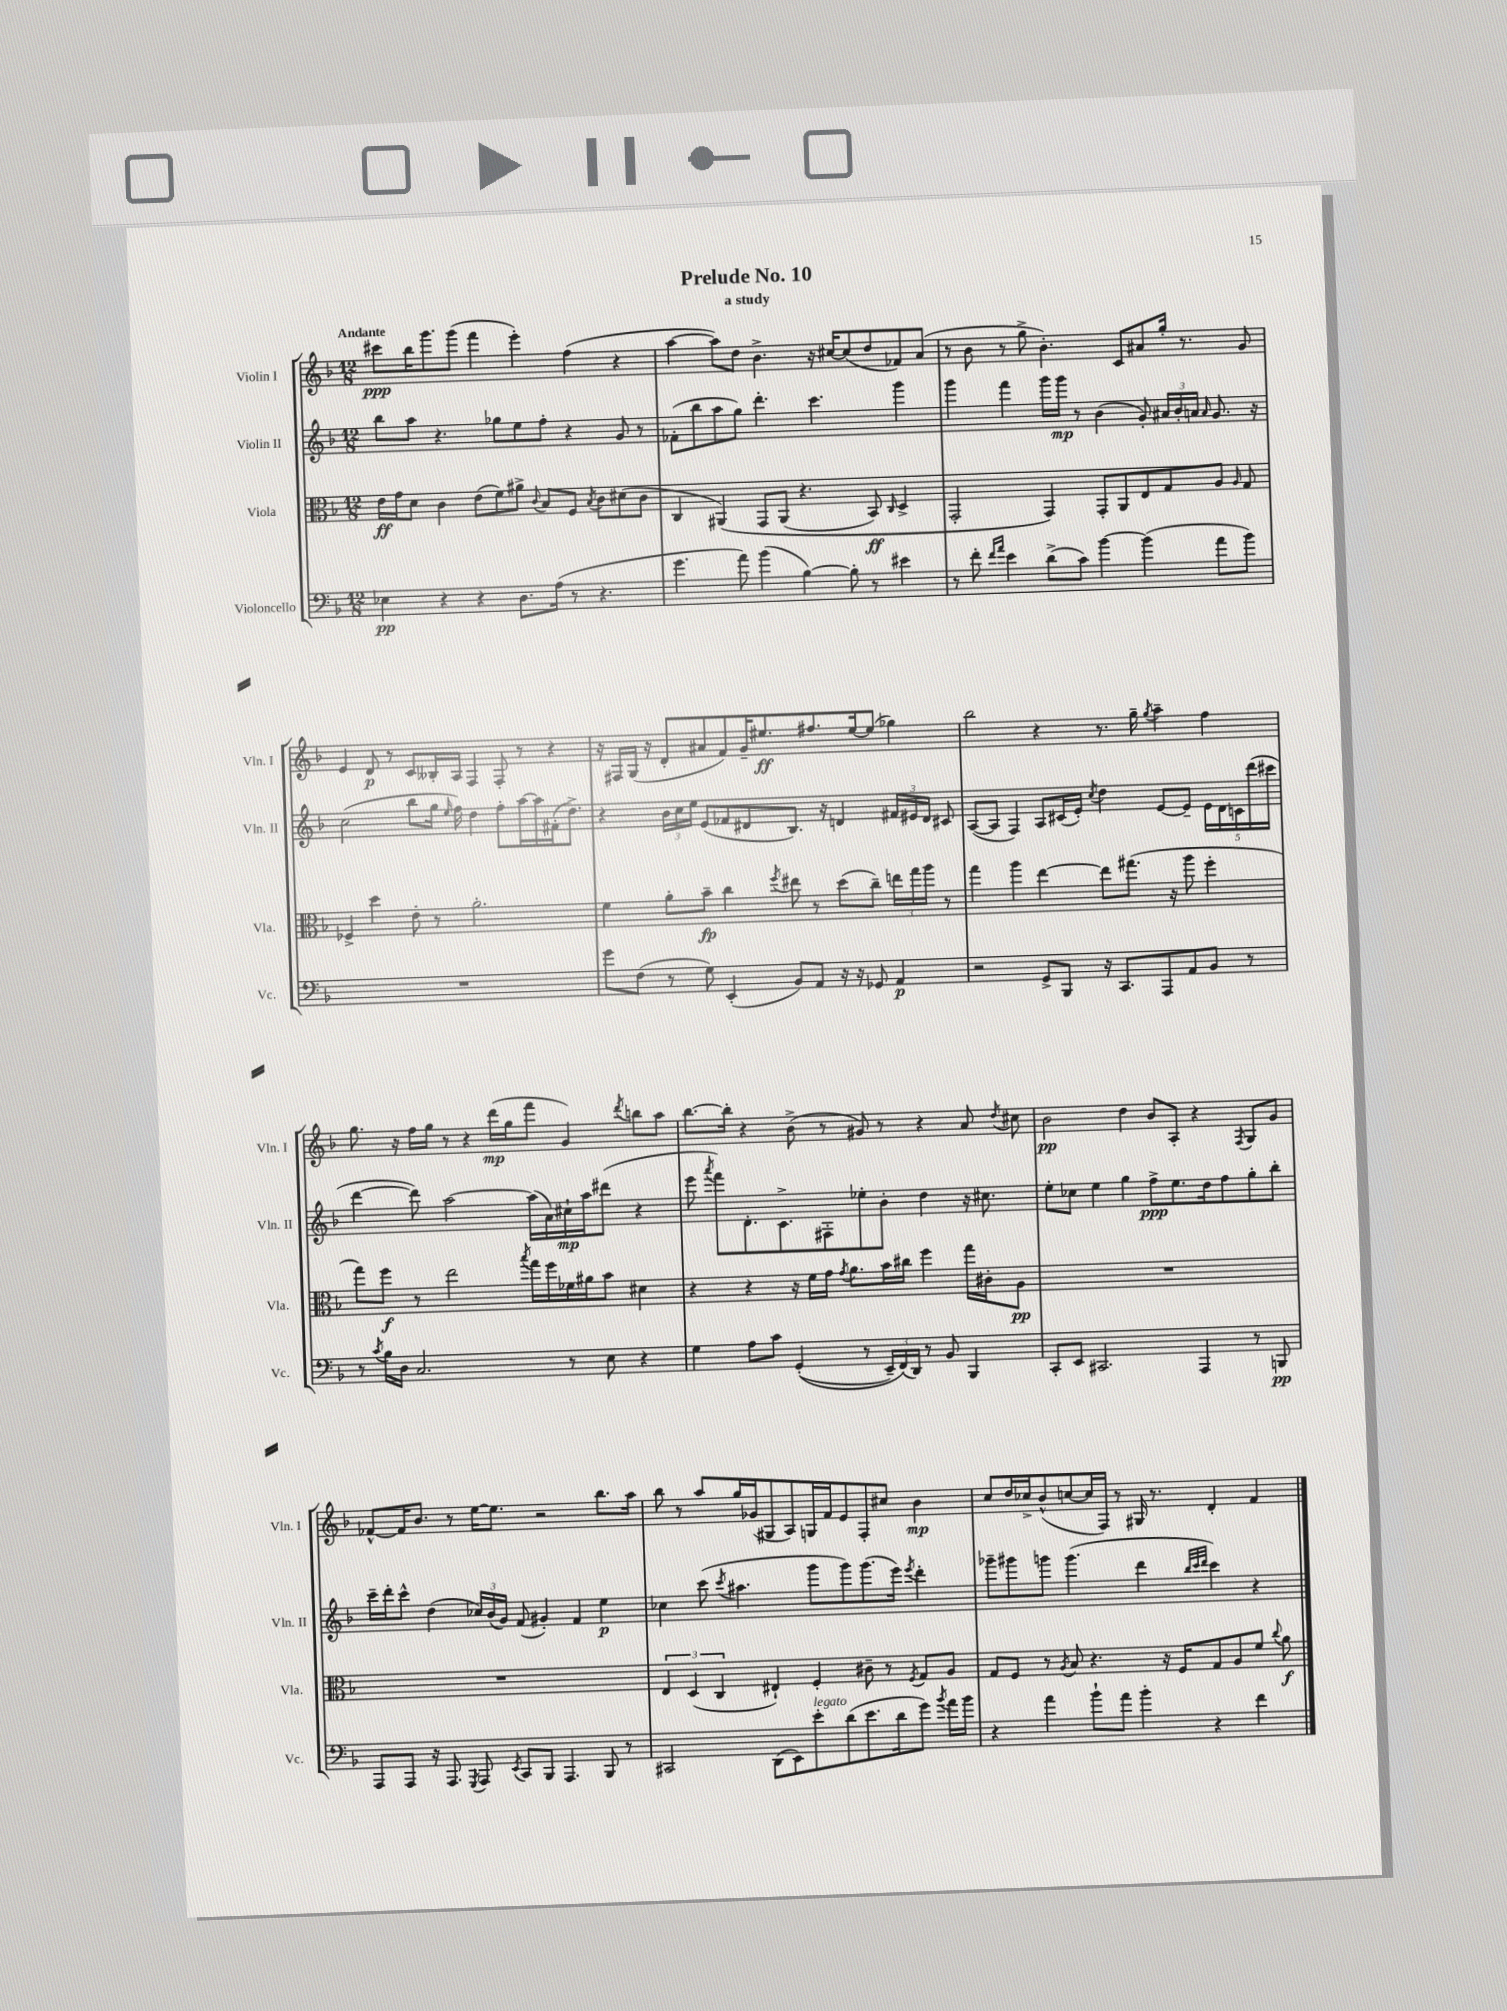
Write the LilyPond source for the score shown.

\header { title = "Prelude No. 10" subtitle = "a study" }
<<
\new StaffGroup <<
\new Staff = "s0" \with { instrumentName = "Violin I" shortInstrumentName = "Vln. I" } {
    \clef treble \key f \major \numericTimeSignature \time 12/8 \tempo "Andante"
    \autoBeamOff cis'''8[\ppp bes''16 g'''8. g'''8]( f'''4 e'''4-.) f''4( r4 |
    a''4~ a''8[) d''8] bes'4.-> r16 cis''16[~ cis''8( d''8 fes'8) a'8]( |
    r8 bes'8 r8 g''8-> bes'4.-.) c'8[ ais'8 g''16]-. r8. g'8 |
    e'4 d'8\p r8 c'8[ beses16-. a16] f4 f8-. r8 r4 |
    r16 fis16[ g16]( r16 d'8[-. ais'8 f'8) g'16-- eis''8.\ff fis''8. eis''16~ eis''8]( ges''4) |
    bes''2 r4 r8. g''16-- \acciaccatura { g''8 } a''4-- f''4 |
    g''8. r16 f''16[ g''16] r8 r4 d'''16[\mp( g''16 f'''8] g'4) \acciaccatura { d'''8 } b''8[ a''8] |
    bes''8.[~ bes''16]-. r4 bes'8->( r8 gis'8) r8 r4 a'8 \acciaccatura { d''8 } cis''8 |
    bes'2\pp d''4 bes'8[ a8]-. r4 \acciaccatura { f8 } g8[ g'8] |
    fes'8[~-^ fes'16 bes'8.] r8 e''16[~ e''8.] r2 bes''8.[ a''16] |
    bes''8 r8 a''8[ g''16 ges'16( gis8 a8) g16 f'16 e'8 f8-. cis''8] bes'4\mp |
    c''8[ d''16 ces''16-> bes'8-^( c''8~ c''16 f16]) r8 gis16 r8. d'4-. f'4 \bar "|." |
}
\new Staff = "s1" \with { instrumentName = "Violin II" shortInstrumentName = "Vln. II" } {
    \clef treble \key f \major \numericTimeSignature \time 12/8
    \autoBeamOff bes''8[ a''8] r4. ges''8[ e''8 f''8]-. r4 g'8 r8 |
    fes'8[-.( bes''8 a''8 g''8]) d'''4.-. c'''4. g'''4 |
    g'''4 f'''4 g'''16[ g'''16]\mp r8 bes'4( g'8-.) \tuplet 3/2 { ais'16[ bes'16-. a'16] } \grace { a'16 } g'8. r16 |
    c''2( bes''8[ g''16] \grace { e''16 } f''16) d''4 f''8[-. a''16~ a''16 fis'16-.( d''8.]->) |
    r4 \tuplet 3/2 { bes'16[ c''16 e''16] } e'8[( fes'8 dis'8 bes8.]) r16 d'4 \tuplet 3/2 { fis'16[ eis'16 d'16] } cis'8 |
    a8[~( a8] f4) a8[ cis'16( e'16]-.) \acciaccatura { c''8 } d''4 e'8[~ e'8]-- \tuplet 5/4 { e'16[ d'16 c'16 d'''16( cis'''16] } |
    d'''4~ d'''8) a''2~ a''16[( a'16) cis''16-!\mp a''16 dis'''8]( r4 |
    e'''8 \acciaccatura { a'''8 } f'''8[) d'8.-. c'8.-> fis8-. ees''8-. bes'8]-. d''4 r16 cis''8. |
    e''8[-. ces''8] e''4 g''4 f''8[->\ppp e''8. d''16 f''8 g''8-. bes''8]-. |
    c'''16[-- d'''16-. c'''8]-^ d''4( \tuplet 3/2 { ces''16[) bes'16( g'16]) } f'8( gis'4-.) f'4 e''4\p |
    ces''4 c'''8( \acciaccatura { c'''8 } ais''4. g'''8[ g'''8) g'''8.( e'''16]) \acciaccatura { e'''8 } d'''4-. |
    ges'''8[-- gis'''8 g'''8] g'''4.( d'''4 \grace { bes''32[ c'''32 d'''32] } c'''4) r4 \bar "|." |
}
\new Staff = "s2" \with { instrumentName = "Viola" shortInstrumentName = "Vla." } {
    \clef alto \key f \major \numericTimeSignature \time 12/8
    \autoBeamOff e'16[\ff g'16 d'8] c'4 e'8[( f'8) ais'8]-> \appoggiatura { c'8 } bes8[ f8] \acciaccatura { bes8 } c'8[ dis'8( c'8] |
    c4 ais,4)\( g,8[ ais,8]( r4. bes,8\ff) \grace { c16 } d4-> |
    g,2-. g,4\) g,8[-. a,8 e8 g8 a8] \grace { a16 } g8 |
    fes4-> d''4 e'8-. r8 a'2.-. |
    f'4 a'8[-. bes'8]--\fp c''4 \acciaccatura { f''8 } eis''8 r8 d''8[( c''8]--) \tuplet 3/2 { e''16[ g''16 a''16] } r8 |
    g''4 a''4 e''4~ e''8[ gis''8.]( r16 a''8 f''4-. |
    g''8[) f''8]\f r8 e''2 \acciaccatura { bes''8 } g''16[ f''16 fes'16 ais'16 bes'8] dis'4 |
    r4 r4 r16 f'16[ g'16] \acciaccatura { g'8 } a'8.[ bes'16 cis''16] f''4 g''16[ cis'16-. a8]\pp |
    R1. |
    R1. |
    \tuplet 3/2 { e4 d4( c4 } eis4-!) f4-. cis'8-- r8 \acciaccatura { f8 } g8[ a8] |
    g8[ f8] r8 \acciaccatura { a8 } bes8 r4. r16 f16[ g8 a8 f'8] \appoggiatura { c''8 } a'8\f \bar "|." |
}
\new Staff = "s3" \with { instrumentName = "Violoncello" shortInstrumentName = "Vc." } {
    \clef bass \key f \major \numericTimeSignature \time 12/8
    \autoBeamOff ees4\pp r4 r4 d8.[ a16]( r8 r4. |
    g'4. a'8) bes'4( bes4~) bes8-. r8 eis'4 |
    r8 f'8-. \grace { f'16[ a'16] } e'4 d'8[->( c'8]) bes'4~ bes'4( a'8[ bes'8]) |
    R1. |
    g'8[ f8]( r8 g8) e,4-.( bes,8[) a,8] r16 r16 ges,8 a,4\p |
    r2 g,8[-> bes,,8] r16 c,8.[ a,,8 a,8 bes,8] r8 |
    r8 \acciaccatura { c'8 } bes16[ d16] c2. r8 e8 r4 |
    g4 a8[ c'8] g,4-.(\( r8 \tuplet 3/2 { e,16[--) f,16(\) d,16]) } r8 bes,8 bes,,4 |
    c,8[-. e,8] cis,2. a,,4 r8 b,,8\pp |
    a,,8[ a,,8] r16 a,,8. \acciaccatura { g,,8 } a,,8 \acciaccatura { e,8 } c,8[ bes,,8] a,,4. bes,,8 r8 |
    cis,2 d,8[( e,8) e'8-.^\markup { \italic "legato" } d'8( e'8. d'16 g'8]) \acciaccatura { bes'8 } a'16[ bes'16] |
    r4 a'4 bes'8[-! a'8] bes'4-. r4 f'4 \bar "|." |
}
>>
>>
\layout { \context { \Score \remove "Bar_number_engraver" } }
